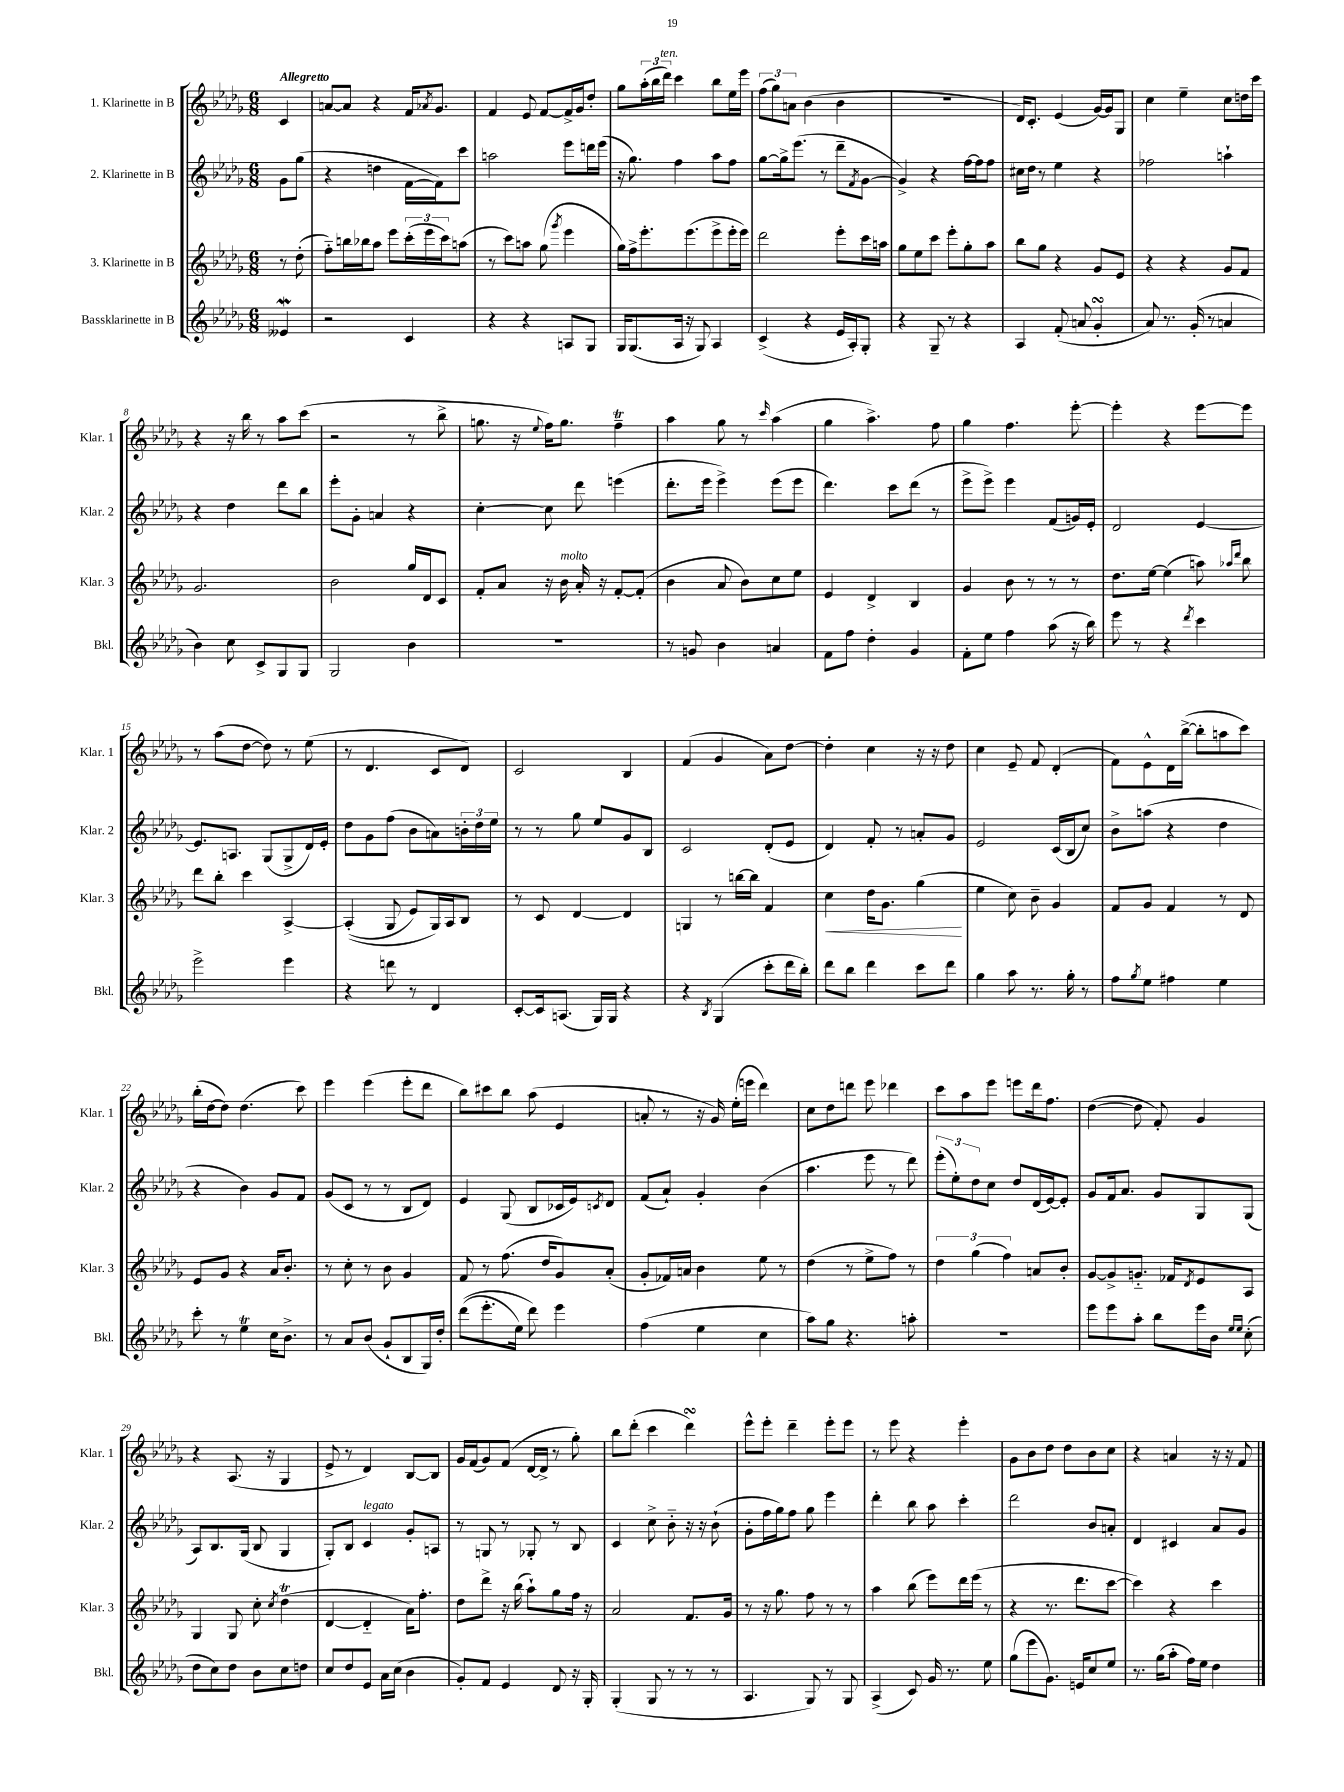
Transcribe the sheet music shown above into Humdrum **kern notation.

**kern	**kern	**dynam	**kern	**kern
*part4	*part3	*part3	*part2	*part1
*staff4	*staff3	*staff3	*staff2	*staff1
*I"Bassklarinette in B	*I"3. Klarinette in B	*	*I"2. Klarinette in B	*I"1. Klarinette in B
*I'Bkl.	*I'Klar. 3	*	*I'Klar. 2	*I'Klar. 1
*clefG2	*clefG2	*	*clefG2	*clefG2
*k[b-e-a-d-g-]	*k[b-e-a-d-g-]	*	*k[b-e-a-d-g-]	*k[b-e-a-d-g-]
*M6/8	*M6/8	*	*M6/8	*M6/8
=	=	=	=	=
!	!	!	!	!LO:TX:a:B:t=Allegretto
4e--Xw/	8r	.	8g-\L	4c/
.	(8dd-'\	.	(8gg-\J	.
=1	=1	=1	=1	=1
2r	8ff\L)	.	4r	[8an/L
.	16bbn\L	.	.	8a/J]
.	16bb-X\J	.	.	.
.	8aa-\J	.	4ddn\	4r
.	8eee-\L	.	.	.
4c/	(24ccc'\L	.	[16f\LL	16f/KL
.	24eee-\	.	.	.
.	.	.	.	8qa-X/
.	.	.	16f\J])	8.g-/J
.	24ccc\J)	.	.	.
.	(8aan\J	.	8ccc\J	.
=2	=2	=2	=2	=2
4r	8r	.	2aan\	4f/
.	8ccc\L)	.	.	.
4r	8aan\J	.	.	8e-/
.	(8gg-\	.	.	[8f/L
.	8qggg-/	.	.	.
8An/L	4eee-\	.	8eee-\L	16f^/L]
.	.	.	.	16g-/J
8G-/J	.	.	16dddn\L	8dd-'/J
.	.	.	(16eee-\JJ	.
=3	=3	=3	=3	=3
16G-/KL	16gg-\LL)	.	16r	8gg-\L
(8.G-/	16ff^\J	.	8.gg-\)	.
.	8.eee-'\	.	.	(24aa-'\L
.	.	.	.	24bb-\
!	!	!	!	!LO:TX:a:i:t=ten.
.	.	.	.	24ddd-\JJ)
16A-/Jk	.	.	4ff\	4ccc\
16r	(8.eee-\	.	.	.
8G-/)	.	.	.	.
4A-/	8eee-^\	.	8aa-\L	8bb-\L
.	16eee-'\L	.	8ff\J	16ee-\L
.	16eee-\JJ)	.	.	16eee-\JJ
=4	=4	=4	=4	=4
(4c^/	2ddd-\	.	[8gg-\L	(12ff\L
.	.	.	.	12gg-\)
.	.	.	16gg-^\k]	.
.	.	.	.	12an\J
.	.	.	(8.eee-\J	.
4r	.	.	.	(4b-\
.	.	.	8r	.
16e-/LL	8eee-'\L	.	8ddd-~\L	4b-\
16A-'/J)	.	.	.	.
.	.	.	8qf/	.
8G-'/J	16ccc\L	.	[8g-\J	.
.	16aan\JJ	.	.	.
=5	=5	=5	=5	=5
4r	8gg-\L	.	4g-^/])	2.r
.	8ee-\	.	.	.
8G-~/	8ccc\J	.	4r	.
8r	8eee-'\L	.	.	.
4r	8gg-'\	.	[16ff\LL	.
.	.	.	16ff\J]	.
.	8aa-\J	.	8ff\J	.
=6	=6	=6	=6	=6
4A-/	8bb-\L	.	16cc#X\LL	16d-/KL)
.	.	.	16dd-\JJ	8.c'/J
.	8gg-\J	.	8r	.
(8f'/	4r	.	4ee-\	(4e-/
8an/	.	.	.	.
4g-sSSs'/	8g-/L	.	4r	[16g-/LL)
.	.	.	.	16g-/J]
.	8e-/J	.	.	8G-/J
=7	=7	=7	=7	=7
8a-/)	4r	.	2ff-X\	4cc\
8.r	.	.	.	.
.	4r	.	.	4ee-~\
(16g-'/	.	.	.	.
8r	.	.	.	.
4an/	8g-/L	.	4aan`\	8cc\L
.	8f/J	.	.	16ddn\L
.	.	.	.	16ccc\JJ
!!LO:LB:g=z
=8	=8	=8	=8	=8
4b-\)	2.g-/	.	4r	4r
8cc\	.	.	4dd-\	16r
.	.	.	.	16bb-\
8c^/L	.	.	.	8r
8G-/	.	.	8ddd-\L	8aa-\L
8G-/J	.	.	8bb-\J	(8ccc\J
=9	=9	=9	=9	=9
2G-/	2b-\	.	8eee-'\L	2r
.	.	.	8g-'\J	.
.	.	.	4an/	.
4b-\	16gg-/LL	.	4r	8r
.	16d-/J	.	.	.
.	8c/J	.	.	8bb-^\
=10	=10	=10	=10	=10
2.r	8f'/L	.	[4cc'\	8.ggn\
.	8a-/J	.	.	.
.	.	.	.	16r
.	.	.	.	8qqee-/
.	16r	.	8cc\]	16ff\KL)
!	!LO:TX:a:i:t=molto	!	!	!
.	16b-\	.	.	8.gg\J
.	16a-'/	.	8ddd-\	.
.	16r	.	.	.
.	[8f'/L	.	(4eeen\	4fft~\
.	(8f'/J]	.	.	.
=11	=11	=11	=11	=11
8r	4b-\	.	8.ddd-'\L	4aa-\
8gn/	.	.	.	.
.	.	.	16eee-\Jk	.
4b-\	8a-/	.	4eee-^\)	8gg-\
.	8b-\L)	.	.	8r
.	.	.	.	16qqccc/
4an/	8cc\	.	(8eee-\L	(4aa-\
.	8ee-\J	.	8eee-\J	.
=12	=12	=12	=12	=12
8f\L	4e-/	.	4.ddd-\)	4gg-\
8ff\J	.	.	.	.
4dd-'\	4d-^/	.	.	4.aa-^\)
.	.	.	8ccc\L	.
4g-/	4B-/	.	(8ddd-\J	.
.	.	.	8r	8ff\
=13	=13	=13	=13	=13
8f'\L	4g-/	.	8eee-^\L	4gg-\
8ee-\J	.	.	8eee-^\J)	.
4ff\	8b-\	.	4eee-\	4.ff\
.	8r	.	.	.
(8aa-\	8r	.	(8f/L	.
16r	8r	.	16gn/L)	[8eee-'\
16bb-\)	.	.	16e-'/JJ	.
=14	=14	=14	=14	=14
8eee-\	8.dd-\L	.	2d-/	4eee-'\]
8r	.	.	.	.
.	[16ee-\Jk	.	.	.
4r	(4ee-\]	.	.	4r
8qddd-/	.	.	.	.
4ccc\	8aan\)	.	[4e-/	[8eee-\L
.	16qqaa-X/LL	.	.	.
.	16qqddd-/JJ	.	.	.
.	8bb-\	.	.	8eee-\J]
!!LO:LB:g=z
=15	=15	=15	=15	=15
2eee-^\	8ddd-\L	.	8.e-/L]	8r
.	8bb-'\J	.	.	(8aa-\L
.	.	.	8.An/J	.
.	4ccc\	.	.	[8dd-\J
.	.	.	(8G-/L	8dd-\])
4eee-\	[4A-^/	.	8G-^/	8r
.	.	.	16d-/L)	(8ee-\
.	.	.	16e-'/JJ	.
=16	=16	=16	=16	=16
4r	((4A-'/]	.	8dd-\L	8r
.	.	.	8g-\	4.d-/
8dddn\	8G-/	.	(8ff\J	.
8r	8e-/L)	.	8b-\L	.
4d-/	16G-/L)	.	8an\)	8c/L
.	16A-/J	.	.	.
.	8B-/J	.	24bn'\L	8d-/J)
.	.	.	24dd-\	.
.	.	.	24ee-\JJ	.
=17	=17	=17	=17	=17
[8c'/L	8r	.	8r	2c/
16c/k]	8c/	.	8r	.
(8.An/J	.	.	.	.
.	[4d-/	.	8gg-\	.
16G-/LL)	.	.	8ee-/L	.
16G-/JJ	.	.	.	.
4r	4d-/]	.	8g-/	4B-/
.	.	.	8B-/J	.
=18	=18	=18	=18	=18
4r	4Gn/	.	2c/	(4f/
8qB-/	.	.	.	.
(4G-/	8r	.	.	4g-/
.	[16bbn\LL	.	.	.
.	16bb\JJ]	.	.	.
8ccc'\L	4f/	.	(8d-'/L	8a-\L)
16ddd-\L	.	.	8e-/J	[8dd-\J
16bb-'\JJ)	.	.	.	.
=19	=19	=19	=19	=19
!	!	!LO:HP:b	!	!
8ddd-\L	4cc\	<	4d-/)	4dd-'\]
8bb-\J	.	.	.	.
4ddd-\	16dd-\KL	.	8f'/	4cc\
.	8.g-\J	.	.	.
.	.	.	8r	.
8ccc\L	(4gg-\	.	8an'/L	16r
.	.	.	.	16r
8ddd-\J	.	.	8g-/J	8dd-\
.	.	[	.	.
=20	=20	=20	=20	=20
4gg-\	4ee-\	.	2e-/	4cc\
8aa-\	8cc\)	.	.	8e-~/
8.r	8b-~\	.	.	8f/
.	4g-/	.	(16c/LL	(4d-'/
16gg-'\	.	.	16B-/J	.
8r	.	.	8cc/J)	.
=21	=21	=21	=21	=21
8ff\L	8f/L	.	8b-^\L	8f\L)
8qgg-/	.	.	.	.
8ee-\J	8g-/J	.	(8aan\J	8e-^^\
4ff#X\	4f/	.	4r	16d-\L
.	.	.	.	([16bb-^\JJ
.	.	.	.	8bb-'\L]
4ee-\	8r	.	4dd-\	8aan\
.	8d-/	.	.	8ccc\J)
!!LO:LB:g=z
=22	=22	=22	=22	=22
8ccc'\	8e-/L	.	4r	(16bb-'\LL
.	.	.	.	[16dd-\J
8r	8g-/J	.	.	8dd-\J])
4ee-T\	4r	.	4b-\)	(4.dd-\
16cc\KL	16a-/KL	.	8g-/L	.
8.b-^\J	8.b-'/J	.	.	.
.	.	.	8f/J	8ccc\)
=23	=23	=23	=23	=23
8r	8r	.	(8g-/L	4eee-\
8a-/L	8cc'\	.	8c/J	.
(8b-/J	8r	.	8r	(4eee-\
8g-`/L	8b-\	.	8r	.
8B-/	4g-/	.	8B-/L	8eee-'\L
16G-/L)	.	.	8d-/J)	8ddd-\J
16dd-'/JJ	.	.	.	.
=24	=24	=24	=24	=24
((8ddd-\L	8f/	.	4e-/	8bb-\L)
8.eee-'\	8r	.	.	8ccc#X\
.	(8.ff\	.	(8G-/	8bb-\J
16ee-\Jk)	.	.	.	.
8ddd-\)	.	.	8B-/L	(8aa-\
.	16dd-/KL	.	.	.
4eee-\	8g-/)	.	16c-X/L	4e-/
.	.	.	16e-/J)	.
.	.	.	8qcn/	.
.	(8a-'/J	.	8d-/J	.
=25	=25	=25	=25	=25
(4ff\	8g-'/L	.	(8f/L	8an'/
.	16f-X/L)	.	8a-`/J)	8r
.	16an/JJ	.	.	.
4ee-\	4b-\	.	4g-'/	16r
.	.	.	.	16g-/)
.	.	.	.	(16ee-'\LL
.	.	.	.	16eeen\JJ
4cc\	8ee-\	.	(4b-\	4ddd-\)
.	8r	.	.	.
=26	=26	=26	=26	=26
8aa-\L)	(4dd-\	.	4.aa-\	8cc\L
8gg-\J	.	.	.	8dd-\
4.r	8r	.	.	8dddn\J
.	8ee-^\L	.	8eee-\	8eee-\
.	8ff\J)	.	8r	4ddd-X\
8aan'\	8r	.	8ddd-\)	.
=27	=27	=27	=27	=27
2.r	6dd-\	.	(12eee-'\L	8ccc\L
.	.	.	12ee-'\)	.
.	.	.	.	8aa-\
.	(6gg-\	.	12dd-\	.
.	.	.	8cc\J	8eee-\J
.	6ff\)	.	.	.
.	.	.	8dd-/L	8eeen\L
.	8an/L	.	(16d-/L	16ddd-\k
.	.	.	[16e-/J)	8.ff\J
.	8b-'/J	.	8e-'/J]	.
=28	=28	=28	=28	=28
8eee-\L	[8g-/L	.	8g-/L	([4dd-\
8eee-\	8g-^/]	.	16f/k	.
.	.	.	8.a-/J	.
8aa-'\J	8.gn/J	.	.	8dd-\]
8bb-\L	.	.	8g-/L	8f'/)
.	16f-X/KL	.	.	.
.	8qd-/	.	.	.
16eee-\L	8e-/	.	8G-/	4g-/
16b-\JJ	.	.	.	.
16qqee-/LL	.	.	.	.
16qqee-/JJ	.	.	.	.
(8cc'\	8A-/J	.	(8G-/J	.
!!LO:LB:g=z
=29	=29	=29	=29	=29
8dd-\L	4G-/	.	8A-/L)	4r
8cc\)	.	.	8.B-/	.
8dd-\J	8G-/	.	.	(8.A-/
.	.	.	(16G-/Jk	.
8b-\L	8cc'\	.	8B-/	.
.	.	.	.	16r
.	8qcc/	.	.	.
8cc\	(4dd-T\	.	4G-/	4G-/
8ddn\J	.	.	.	.
=30	=30	=30	=30	=30
8cc/L	[4d-/	.	8G-'/L)	8e-^/
8dd-/	.	.	8B-/J	8r
!	!	!	!LO:TX:a:i:t=legato	!
8e-/J	4d-/]	.	4c/	4d-/)
16a-\LL	.	.	.	.
(16cc\JJ	.	.	.	.
4b-\	16a-\KL)	.	8g-'/L	[8B-/L
.	8.ff'\J	.	.	.
.	.	.	8An/J	8B-/J]
=31	=31	=31	=31	=31
8g-'/L)	8dd-\L	.	8r	16g-/LL
.	.	.	.	(16f/J
8f/J	8ddd-^\J	.	8Gn/	8g-/)
4e-/	16r	.	8r	(8f/J
.	(16bb-\	.	.	.
.	8aa-`\L)	.	8G-X'/	[16d-/LL
.	.	.	.	16d-^/JJ]
8d-/	8gg-\	.	8r	8r
16r	16ff\Jk	.	8B-/	8gg-'\)
16G-'/	16r	.	.	.
=32	=32	=32	=32	=32
(4G-'/	2a-/	.	4c/	8bb-\L
.	.	.	.	(8ddd-'\J
8G-/	.	.	8cc^\	4ccc\
8r	.	.	8b-\	.
8r	8.f/L	.	16r	4ddd-sSSs\)
.	.	.	16r	.
8r	.	.	(8b-`\	.
.	16g-/Jk	.	.	.
=33	=33	=33	=33	=33
4.A-/	8r	.	8g-'\L	8eee-^^\L
.	16r	.	16ff\L	8eee-'\J
.	8.gg-\	.	16gg-\J)	.
.	.	.	8ff\J	4ddd-~\
8G-/)	8ff\	.	8gg-\	.
8r	8r	.	4eee-\	8eee-'\L
8G-/	8r	.	.	8eee-\J
=34	=34	=34	=34	=34
(4A-^/	4aa-\	.	4ddd-'\	8r
.	.	.	.	8eee-\
8c/)	(8bb-\	.	8bb-\	4r
16g-/	8eee-\L)	.	8aa-\	.
8.r	.	.	.	.
.	16ddd-\L	.	4ccc'\	4eee-'\
.	(16eee-\JJ	.	.	.
8ee-\	8r	.	.	.
=35	=35	=35	=35	=35
(8gg-\L	4r	.	2ddd-\	8g-\L
8eee-\	.	.	.	8b-\
8.g-\J)	8.r	.	.	8dd-\J
.	.	.	.	8dd-\L
16en/KL	8.ddd-\L	.	.	.
8cc/	.	.	8b-/L	8b-\
8ee-/J	[8ccc\J	.	8an'/J	8cc\J
=36	=36	=36	=36	=36
8.r	4ccc\])	.	4d-/	4r
(16gg-\KL	.	.	.	.
8aa-'\J	4r	.	4c#X/	4an/
16ff\LL)	.	.	.	.
16ee-\JJ	.	.	.	.
4dd-\	4ccc\	.	8a-/L	16r
.	.	.	.	16r
.	.	.	8g-/J	8f/
==	==	==	==	==
*-	*-	*-	*-	*-
